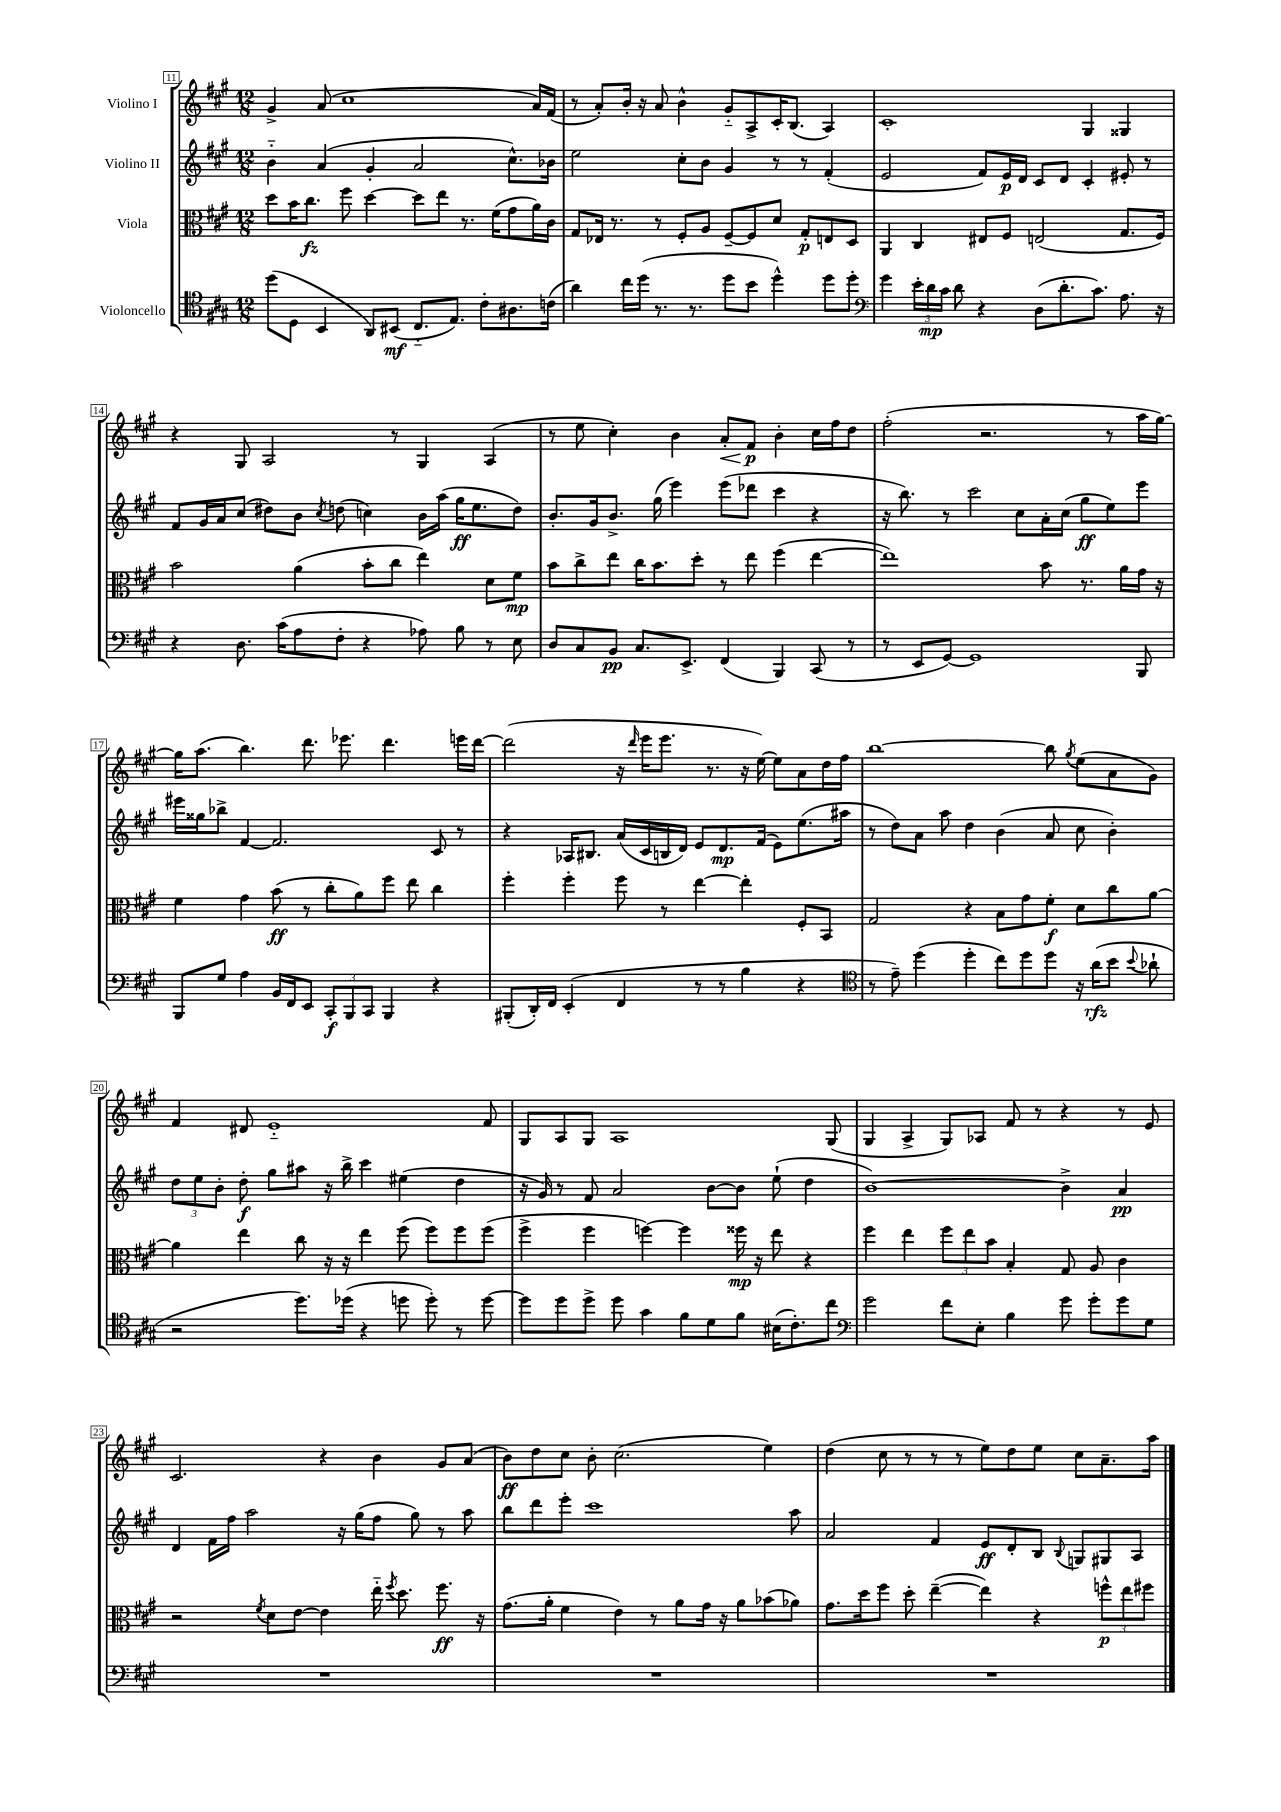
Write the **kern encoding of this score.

**kern	**dynam	**kern	**dynam	**kern	**dynam	**kern	**dynam
*part4	*part4	*part3	*part3	*part2	*part2	*part1	*part1
*staff4	*staff4	*staff3	*staff3	*staff2	*staff2	*staff1	*staff1
*I"Violoncello	*	*I"Viola	*	*I"Violino II	*	*I"Violino I	*
*clefC4	*	*clefC3	*	*clefG2	*	*clefG2	*
*k[f#c#g#]	*	*k[f#c#g#]	*	*k[f#c#g#]	*	*k[f#c#g#]	*
*M12/8	*	*M12/8	*	*M12/8	*	*M12/8	*
=11	=11	=11	=11	=11	=11	=11	=11
(8dd\L	.	8dd\L	.	4b\	.	4g#^/	.
8D\J	.	16b\K	.	.	.	.	.
.	.	8.cc#\J	fz	.	.	.	.
4BB/	.	.	.	(4a/	.	(8a/	.
.	.	8ff#\	.	.	.	1cc#	.
8AA/L)	.	[4dd\	.	4g#'/	.	.	.
(8BB#X/J	mf	.	.	.	.	.	.
8.C#/L	.	8dd\L]	.	2a/	.	.	.
.	.	8ee\J	.	.	.	.	.
8.E/J)	.	.	.	.	.	.	.
.	.	8.r	.	.	.	.	.
8c#'\L	.	.	.	.	.	.	.
.	.	(16f#\KL	.	.	.	.	.
8.A#X\	.	8g#\	.	8.cc#^^\L)	.	.	.
.	.	16a\L)	.	.	.	16a/LL)	.
(16cn\Jk	.	16c#\JJ	.	16b-X\Jk	.	(16f#/JJ	.
=12	=12	=12	=12	=12	=12	=12	=12
4a\)	.	8G#/L	.	2ee\	.	8r	.
.	.	16E-X/Jk	.	.	.	8a'/L)	.
.	.	8.r	.	.	.	.	.
16cc#\LL	.	.	.	.	.	16b'/Jk	.
(16dd\JJ	.	.	.	.	.	16r	.
8.r	.	8r	.	.	.	8a/	.
.	.	8F#'/L	.	8cc#'\L	.	4b^^\	.
8.r	.	.	.	.	.	.	.
.	.	8A/J	.	8b\J	.	.	.
8dd\L	.	[8F#~/L	.	4g#/	.	8g#/L	.
8b\J	.	8F#/]	.	.	.	8A^/	.
4dd^^\)	.	8d/J	.	8r	.	16c#'/K	.
.	.	.	.	.	.	(8.B/J	.
.	.	8G#'/L	p	8r	.	.	.
8dd\L	.	8En/	.	(4f#'/	.	4A/)	.
8dd'\J	.	8D/J	.	.	.	.	.
=13	=13	=13	=13	=13	=13	=13	=13
*clefF4	*	*	*	*	*	*	*
4g#\	.	4AA/	.	2e/	.	1c#'	.
24e'\LL	.	4C#/	.	.	.	.	.
24d\	mp	.	.	.	.	.	.
24c#\JJ	.	.	.	.	.	.	.
8d\	.	.	.	.	.	.	.
4r	.	8E#X/L	.	8f#/L)	.	.	.
.	.	8F#/J	.	16e/L	p	.	.
.	.	.	.	16d/JJ	.	.	.
(8D\L	.	(2En/	.	8c#/L	.	.	.
8.d'\	.	.	.	8d/J	.	.	.
.	.	.	.	4c#'/	.	4G#/	.
8.c#\J)	.	.	.	.	.	.	.
8.A\	.	8.G#/L	.	8e#X'/	.	4G##X/	.
.	.	.	.	8r	.	.	.
16r	.	16F#/Jk)	.	.	.	.	.
!!LO:LB:g=z
=14	=14	=14	=14	=14	=14	=14	=14
4r	.	2b\	.	8f#/L	.	4r	.
.	.	.	.	16g#/L	.	.	.
.	.	.	.	16a/J	.	.	.
8.D\	.	.	.	(8cc#/J	.	8G#/	.
.	.	.	.	8dd#X\L)	.	2A/	.
(16c#\KL	.	.	.	.	.	.	.
8A\	.	(4a\	.	8b\J	.	.	.
.	.	.	.	8qcc#/	.	.	.
8F#'\J	.	.	.	(8ddn\	.	.	.
4r	.	8b'\L	.	4ccn\)	.	.	.
.	.	8cc#\J	.	.	.	8r	.
8A-X\)	.	4ee\)	.	16b\LL	.	4G#/	.
.	.	.	.	(16aa\JJ	.	.	.
8B\	.	.	.	16gg#\KL	ff	.	.
.	.	.	.	8.ee\	.	.	.
8r	.	8d\L	.	.	.	(4A/	.
8E\	.	8f#\J	mp	8dd\J)	.	.	.
=15	=15	=15	=15	=15	=15	=15	=15
8D/L	.	8b\L	.	8.b'/L	.	8r	.
8C#/	.	8cc#^\	.	.	.	8ee\	.
.	.	.	.	16g#/k	.	.	.
8BB/J	pp	8ee\J	.	8.b^/J	.	4cc#'\)	.
8.C#/L	.	16cc#\KL	.	.	.	.	.
.	.	8.b\	.	(16gg#\	.	.	.
.	.	.	.	4eee\)	.	4b\	.
8.EE^/J	.	.	.	.	.	.	.
.	.	8dd'\J	.	.	.	.	.
!	!	!	!	!	!	!	!LO:HP:b
(4FF#/	.	8r	.	(8eee\L	.	8a'/L	<
.	.	8ee\	.	8ddd-X\J	.	8f#/J	p
4BBB/)	.	(4ff#\	.	4ccc#\	.	4b'\	[
(8CC#/	.	[4ee\	.	4r	.	16cc#\LL	.
.	.	.	.	.	.	16ff#\J	.
8r	.	.	.	.	.	8dd\J	.
=16	=16	=16	=16	=16	=16	=16	=16
8r	.	1ee])	.	16r	.	(2ff#'\	.
.	.	.	.	8.bb\)	.	.	.
8EE/L	.	.	.	.	.	.	.
[8GG#/J)	.	.	.	8r	.	.	.
1GG#]	.	.	.	2ccc#\	.	.	.
.	.	.	.	.	.	2.r	.
.	.	.	.	8cc#\L	.	.	.
.	.	8b\	.	16a'\L	.	.	.
.	.	.	.	(16cc#\JJ	.	.	.
.	.	8.r	.	8gg#\L	ff	.	.
.	.	.	.	8ee\)	.	8r	.
.	.	16a\LL	.	.	.	.	.
8BBB/	.	16g#\JJ	.	8eee\J	.	16aa\LL	.
.	.	16r	.	.	.	[16gg#\JJ)	.
!!LO:LB:g=z
=17	=17	=17	=17	=17	=17	=17	=17
8BBB/L	.	4f#\	.	16eee#X\LL	.	16gg#\KL]	.
.	.	.	.	16gg##X\J	.	(8.aa\J	.
8G#/J	.	.	.	8bb-X^\J	.	.	.
4A\	.	4g#\	.	[4f#/	.	4.bb\)	.
16BB/LL	.	(8b\	ff	2.f#/]	.	.	.
16FF#/J	.	.	.	.	.	.	.
8EE/J	.	8r	.	.	.	8.ddd\	.
12CC#'/L	f	8cc#'\L	.	.	.	.	.
.	.	.	.	.	.	8.eee-X\	.
12BBB/	.	.	.	.	.	.	.
.	.	8a\)	.	.	.	.	.
12CC#/J	.	.	.	.	.	.	.
4BBB/	.	8ff#\J	.	.	.	4.ddd\	.
.	.	8ee\	.	.	.	.	.
4r	.	4cc#\	.	8c#/	.	.	.
.	.	.	.	8r	.	16eeen\LL	.
.	.	.	.	.	.	[16ddd\JJ	.
=18	=18	=18	=18	=18	=18	=18	=18
(8BBB#X'/L	.	4ff#'\	.	4r	.	(2ddd\]	.
16DD'/L)	.	.	.	.	.	.	.
16FF#/JJ	.	.	.	.	.	.	.
(4EE'/	.	4ff#'\	.	16A-X/KL	.	.	.
.	.	.	.	8.B#X/J	.	.	.
4FF#/	.	8ff#\	.	(16a/LL	.	16r	.
.	.	.	.	.	.	16qqddd/	.
.	.	.	.	16c#/	.	16eee\KL	.
.	.	8r	.	16Bn/	.	8.eee\J	.
.	.	.	.	16d/JJ)	.	.	.
8r	.	[4ee\	.	8e/L	.	.	.
.	.	.	.	.	.	8.r	.
8r	.	.	.	8.d/	mp	.	.
4B\	.	4ee'\]	.	.	.	16r	.
.	.	.	.	(16f#/Jk	.	[16ee\)	.
.	.	.	.	8e\L)	.	8ee\L]	.
4r	.	8F#'/L	.	(8.ee\	.	8a\	.
.	.	8BB/J	.	.	.	16dd\L	.
.	.	.	.	16aa#X\Jk	.	16ff#\JJ	.
=19	=19	=19	=19	=19	=19	=19	=19
*clefC4	*	*	*	*	*	*	*
8r	.	2G#/	.	8r	.	[1bb	.
8e~\)	.	.	.	8dd\L)	.	.	.
(4dd\	.	.	.	8a\J	.	.	.
.	.	.	.	8aa\	.	.	.
4dd'\	.	4r	.	4dd\	.	.	.
8cc#\L)	.	8B\L	.	(4b\	.	.	.
8dd\	.	8g#\	.	.	.	.	.
8dd\J	.	8f#'\J	f	8a/	.	8bb\]	.
.	.	.	.	.	.	8qgg#/	.
16r	.	8d\L	.	8cc#\	.	(8ee\L	.
(16a\KL	rfz	.	.	.	.	.	.
8b\J	.	8cc#\	.	4b'\)	.	8a\	.
8qqb/	.	.	.	.	.	.	.
8a-X`\	.	[8a\J	.	.	.	8g#\J)	.
!!LO:LB:g=z
=20	=20	=20	=20	=20	=20	=20	=20
2r	.	4a\]	.	12dd\L	.	4f#/	.
.	.	.	.	12ee\	.	.	.
.	.	.	.	12b'\J	.	.	.
.	.	4ee\	.	8dd'\	f	8d#X/	.
.	.	.	.	8gg#\L	.	1e	.
8.dd\L)	.	8cc#\	.	8aa#X\J	.	.	.
.	.	16r	.	16r	.	.	.
(16dd-X\Jk	.	16r	.	16bb^\	.	.	.
4r	.	4ee\	.	4ccc#\	.	.	.
8ddn\	.	(8ff#\	.	(4ee#X\	.	.	.
8dd'\)	.	8ff#\L)	.	.	.	.	.
8r	.	8ff#\	.	4dd\	.	.	.
[8dd\	.	(8ff#\J	.	.	.	8f#/	.
=21	=21	=21	=21	=21	=21	=21	=21
8dd\L]	.	4ff#^\	.	16r	.	8G#/L	.
.	.	.	.	16g#/)	.	.	.
8dd\	.	.	.	8r	.	8A/	.
8dd^\J	.	4ff#\	.	8f#/	.	8G#/J	.
8dd\	.	.	.	2a/	.	1A	.
4g#\	.	[4ffn\)	.	.	.	.	.
8f#\L	.	4ff\]	.	.	.	.	.
8d\	.	.	.	[8b\L	.	.	.
8f#\J	.	16ff##X\	mp	8b\J]	.	.	.
.	.	16r	.	.	.	.	.
(16B#X\KL	.	8ee\	.	(8ee`\	.	.	.
8.c#'\)	.	.	.	.	.	.	.
.	.	4r	.	4dd\	.	.	.
8cc#\J	.	.	.	.	.	(8G#/	.
=22	=22	=22	=22	=22	=22	=22	=22
*clefF4	*	*	*	*	*	*	*
2g#\	.	4ff#\	.	[1b)	.	4G#/	.
.	.	4ee\	.	.	.	4A^/	.
8f#\L	.	12ff#\L	.	.	.	8G#/L)	.
.	.	12ee\	.	.	.	.	.
8E'\J	.	.	.	.	.	8A-X/J	.
.	.	12b\J	.	.	.	.	.
4B\	.	4B'/	.	.	.	8f#/	.
.	.	.	.	.	.	8r	.
8g#\	.	8G#/	.	4b^\]	.	4r	.
8g#'\L	.	8A/	.	.	.	.	.
8g#\	.	4c#\	.	4a/	pp	8r	.
8G#\J	.	.	.	.	.	8e/	.
!!LO:LB:g=z
=23	=23	=23	=23	=23	=23	=23	=23
1.r	.	2r	.	4d/	.	2.c#/	.
.	.	.	.	16f#\LL	.	.	.
.	.	.	.	16ff#\JJ	.	.	.
.	.	.	.	2aa\	.	.	.
.	.	8qf#/	.	.	.	.	.
.	.	8d\L	.	.	.	.	.
.	.	[8e\J	.	.	.	.	.
.	.	4e\]	.	.	.	4r	.
.	.	.	.	16r	.	.	.
.	.	.	.	(16gg#\KL	.	.	.
.	.	16ee\	.	8ff#\J	.	4b\	.
.	.	8qff#/	.	.	.	.	.
.	.	8.dd\	.	.	.	.	.
.	.	.	.	8gg#\)	.	.	.
.	.	8.ff#\	ff	8r	.	8g#/L	.
.	.	.	.	8aa\	.	(8a/J	.
.	.	16r	.	.	.	.	.
=24	=24	=24	=24	=24	=24	=24	=24
1.r	.	(8.g#\L	.	8bb\L	.	8b\L)	ff
.	.	.	.	8ddd\	.	8dd\	.
.	.	16a'\Jk	.	.	.	.	.
.	.	4f#\	.	8eee'\J	.	8cc#\J	.
.	.	.	.	1ccc#	.	8b'\	.
.	.	4e\)	.	.	.	(2.cc#\	.
.	.	8r	.	.	.	.	.
.	.	8a\L	.	.	.	.	.
.	.	16g#\Jk	.	.	.	.	.
.	.	16r	.	.	.	.	.
.	.	8a\L	.	.	.	.	.
.	.	(8b-X\	.	.	.	4ee\)	.
.	.	8a-X\J)	.	8aa\	.	.	.
=25	=25	=25	=25	=25	=25	=25	=25
1.r	.	8.g#\L	.	2a/	.	(4dd\	.
.	.	16dd\k	.	.	.	.	.
.	.	8ff#\J	.	.	.	8cc#\	.
.	.	8dd'\	.	.	.	8r	.
.	.	([4ee~\	.	4f#/	.	8r	.
.	.	.	.	.	.	8r	.
.	.	4ee\])	.	8e/L	ff	8ee\L)	.
.	.	.	.	8d'/	.	8dd\	.
.	.	4r	.	8B/J	.	8ee\J	.
.	.	.	.	8qqB/	.	.	.
.	.	.	.	8Gn/L	.	8cc#\L	.
.	.	12ffn^^\L	p	8G#X/	.	8.a~\	.
.	.	12ee\	.	.	.	.	.
.	.	.	.	8A/J	.	.	.
.	.	12ff#X\J	.	.	.	.	.
.	.	.	.	.	.	16aa\Jk	.
==	==	==	==	==	==	==	==
*-	*-	*-	*-	*-	*-	*-	*-
